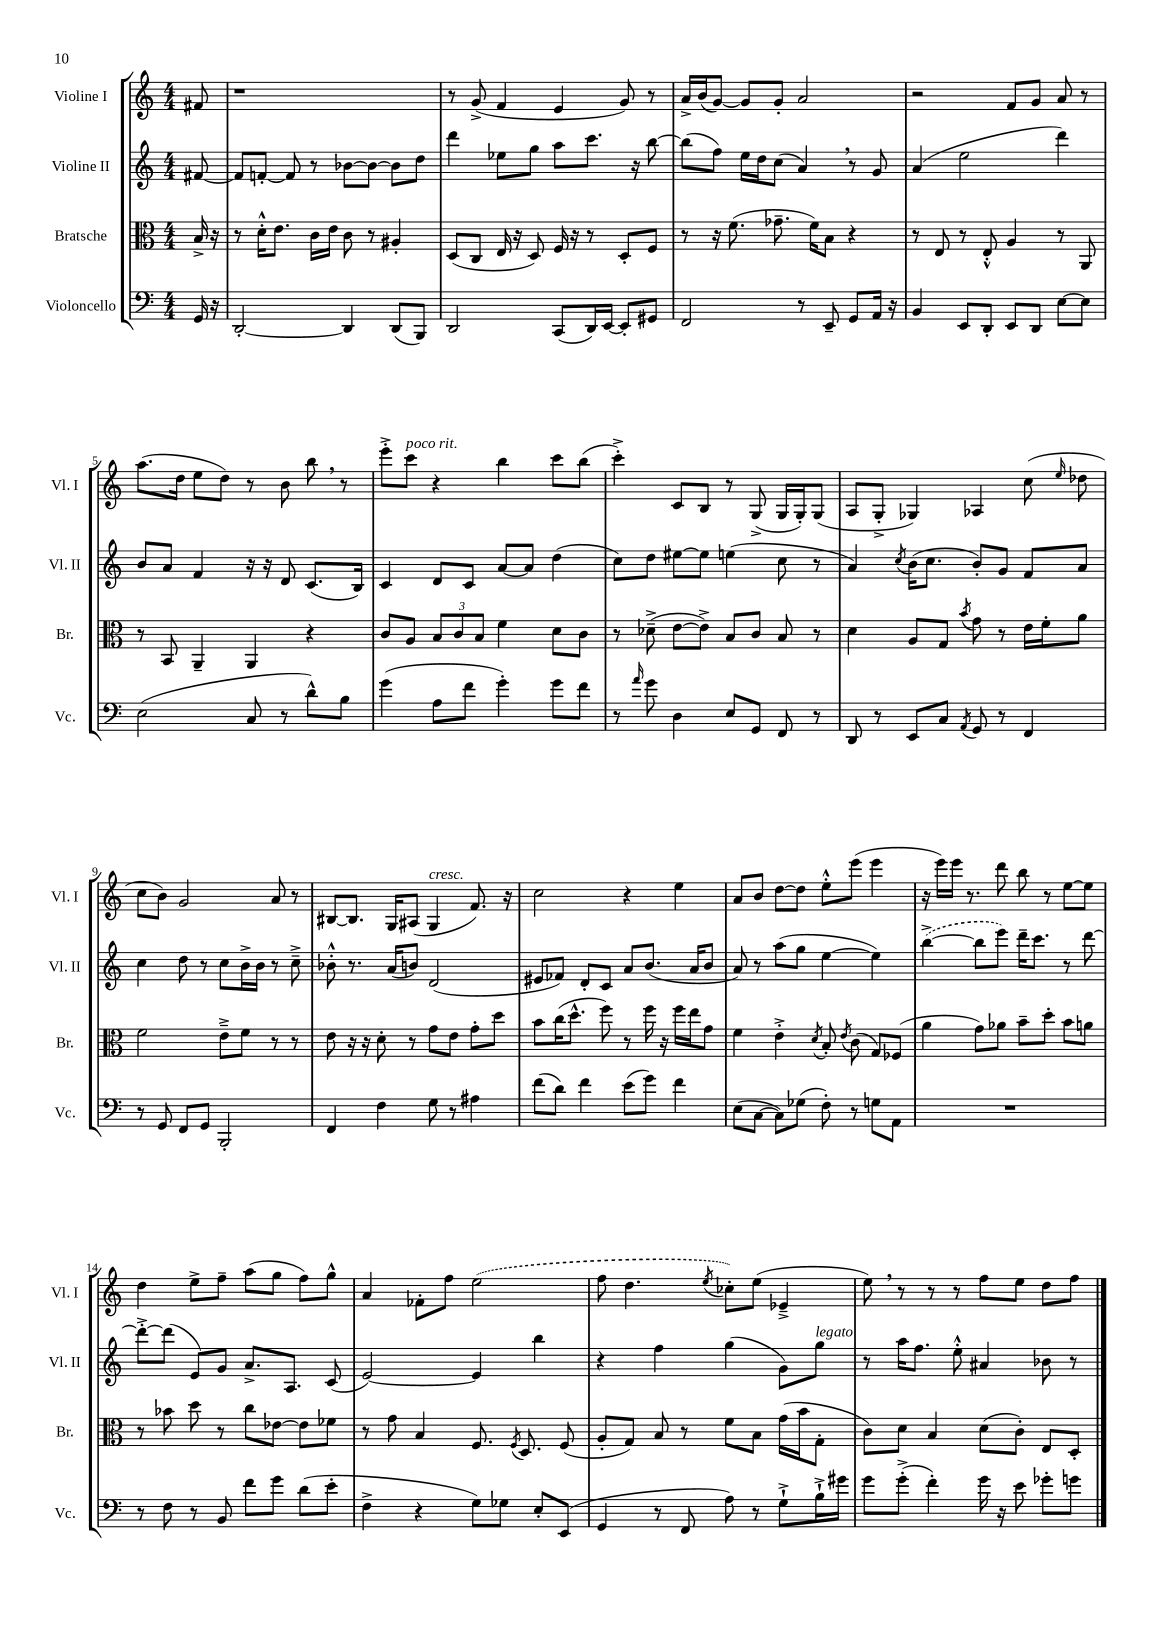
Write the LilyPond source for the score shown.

<<
\new StaffGroup <<
\new Staff = "s0" \with { instrumentName = "Violine I" shortInstrumentName = "Vl. I" } {
    \clef treble \key c \major \numericTimeSignature \time 4/4 \partial 8
    \autoBeamOff fis'8 |
    r1 |
    r8 g'8->( f'4 e'4 g'8) r8 |
    a'16[-> b'16( g'8]~) g'8[ g'8]-. a'2 |
    r2 f'8[ g'8] a'8 r8 |
    a''8.[( d''16] e''8[ d''8]) r8 b'8 b''8 \breathe r8 |
    e'''8[-.-> c'''8]^\markup { \italic "poco rit." } r4 b''4 c'''8[ b''8]( |
    c'''4-.->) c'8[ b8] r8 g8->( g16[ g16-.) g8]( |
    a8[ g8]-.-> ges4) aes4 c''8( \grace { e''16 } des''8 |
    c''8[ b'8]) g'2 a'8 r8 |
    bis8[~ bis8.] g16[ ais8]( g4^\markup { \italic "cresc." } f'8.) r16 |
    c''2 r4 e''4 |
    a'8[ b'8] d''8[~ d''8] e''8[-.-^ e'''8]( e'''4 |
    r16 e'''16[) e'''16] r8. d'''8 b''8 r8 e''8[~ e''8] |
    d''4 e''8[-> f''8]-- a''8[( g''8] f''8[) g''8]-^ |
    a'4 fes'8[-. f''8] \once \slurDashed e''2( |
    f''8 d''4. \acciaccatura { e''8 } ces''8[-.) e''8]( ees'4---> |
    e''8) \breathe r8 r8 r8 f''8[ e''8] d''8[ f''8] \bar "|." |
}
\new Staff = "s1" \with { instrumentName = "Violine II" shortInstrumentName = "Vl. II" } {
    \clef treble \key c \major \numericTimeSignature \time 4/4 \partial 8
    \autoBeamOff fis'8~ |
    fis'8[ f'8]~-. f'8 r8 bes'8[~ bes'8]~ bes'8[ d''8] |
    d'''4 ees''8[ g''8] a''8[ c'''8.] r16 b''8~ |
    b''8[( f''8]) e''16[ d''16 c''8]( a'4) \breathe r8 g'8 |
    a'4( e''2 d'''4) |
    b'8[ a'8] f'4 r16 r16 d'8 c'8.[( b16]) |
    c'4 d'8[ c'8] a'8[~ a'8] d''4( |
    c''8[) d''8] eis''8[~ eis''8] e''4( c''8 r8 |
    a'4) \acciaccatura { c''8 } b'16[( c''8.] b'8[-.) g'8] f'8[ a'8] |
    c''4 d''8 r8 c''8[ b'16-> b'16] r8 c''8---> |
    bes'8-.-^ r8. a'16[( b'8]) d'2( |
    eis'8[ fes'8]) d'8[-. c'8] a'8[ b'8.]( a'16[ b'8] |
    a'8) r8 a''8[( g''8] e''4~ e''4) |
    \once \slurDashed b''4~->( b''8[ e'''8]) d'''16[-- c'''8.] r8 d'''8~ |
    d'''8[~-.-> d'''8]( e'8[) g'8] a'8.[-> a8.] c'8( |
    e'2~) e'4 b''4 |
    r4 f''4 g''4( g'8[) g''8]^\markup { \italic "legato" } |
    r8 a''16[ f''8.] e''8-.-^ ais'4 bes'8 r8 \bar "|." |
}
\new Staff = "s2" \with { instrumentName = "Bratsche" shortInstrumentName = "Br." } {
    \clef alto \key c \major \numericTimeSignature \time 4/4 \partial 8
    \autoBeamOff b16-> r16 |
    r8 d'16[-.-^ e'8.] c'16[ e'16] c'8 r8 ais4-. |
    d8[( c8] e16 r16 d8) f16 r16 r8 d8[-. f8] |
    r8 r16 f'8.( ges'8.-- f'16[) b8] r4 |
    r8 e8 r8 e8-.-^ a4 r8 a,8 |
    r8 b,8 a,4-- a,4 r4 |
    c'8[ a8] \tuplet 3/2 { b8[ c'8 b8] } f'4 d'8[ c'8] |
    r8 des'8--->( e'8[~ e'8]->) b8[ c'8] b8 r8 |
    d'4 a8[ g8] \acciaccatura { b'8 } g'8 r8 e'16[ f'16-. a'8] |
    f'2 e'8[---> f'8] r8 r8 |
    e'8 r16 r16 d'8-. r8 g'8[ e'8] g'8[-. d''8] |
    b'8[ c''16( d''8.]-^ f''8) r8 f''16 r16 f''16[ e''16 g'8] |
    f'4 e'4-.-> \acciaccatura { d'8 } b8-. \acciaccatura { e'8 } c'8( g8[) fes8]( |
    a'4 g'8[) aes'8] b'8[-- d''8]-. b'8[ a'8] |
    r8 bes'8 d''8 r8 c''8[ ees'8]~ ees'8[ fes'8] |
    r8 g'8 b4 f8. \acciaccatura { f8 } d8. f8( |
    a8[-. g8]) b8 r8 f'8[ b8] g'16[( b'16 g8]-. |
    c'8[) d'8] b4 d'8[( c'8]-.) e8[ d8]-. \bar "|." |
}
\new Staff = "s3" \with { instrumentName = "Violoncello" shortInstrumentName = "Vc." } {
    \clef bass \key c \major \numericTimeSignature \time 4/4 \partial 8
    \autoBeamOff g,16 r16 |
    d,2~-. d,4 d,8[( b,,8]) |
    d,2 c,8[( d,16) e,16]~ e,8[-. gis,8] |
    f,2 r8 e,8-- g,8[ a,16] r16 |
    b,4 e,8[ d,8]-. e,8[ d,8] e8[~ e8] |
    e2( c8 r8 d'8[-^) b8] |
    g'4( a8[ f'8] g'4-.) g'8[ f'8] |
    r8 \grace { a'16 } g'8 d4 e8[ g,8] f,8 r8 |
    d,8 r8 e,8[ c8] \acciaccatura { a,8 } g,8 r8 f,4 |
    r8 g,8 f,8[ g,8] b,,2-. |
    f,4 f4 g8 r8 ais4 |
    f'8[( d'8]) f'4 e'8[( g'8]) f'4 |
    e8[( c8]~ c8[) ges8]( f8-.) r8 g8[ a,8] |
    R1 |
    r8 f8 r8 b,8 f'8[ g'8] d'8[( e'8]-. |
    f4-> r4 g8[) ges8] e8[-. e,8]( |
    g,4 r8 f,8 a8) r8 g8[-!-> b16-!-> gis'16] |
    g'8[ g'8]-.->( f'4-.) g'16 r16 e'8 ges'8[-. g'8] \bar "|." |
}
>>
>>
